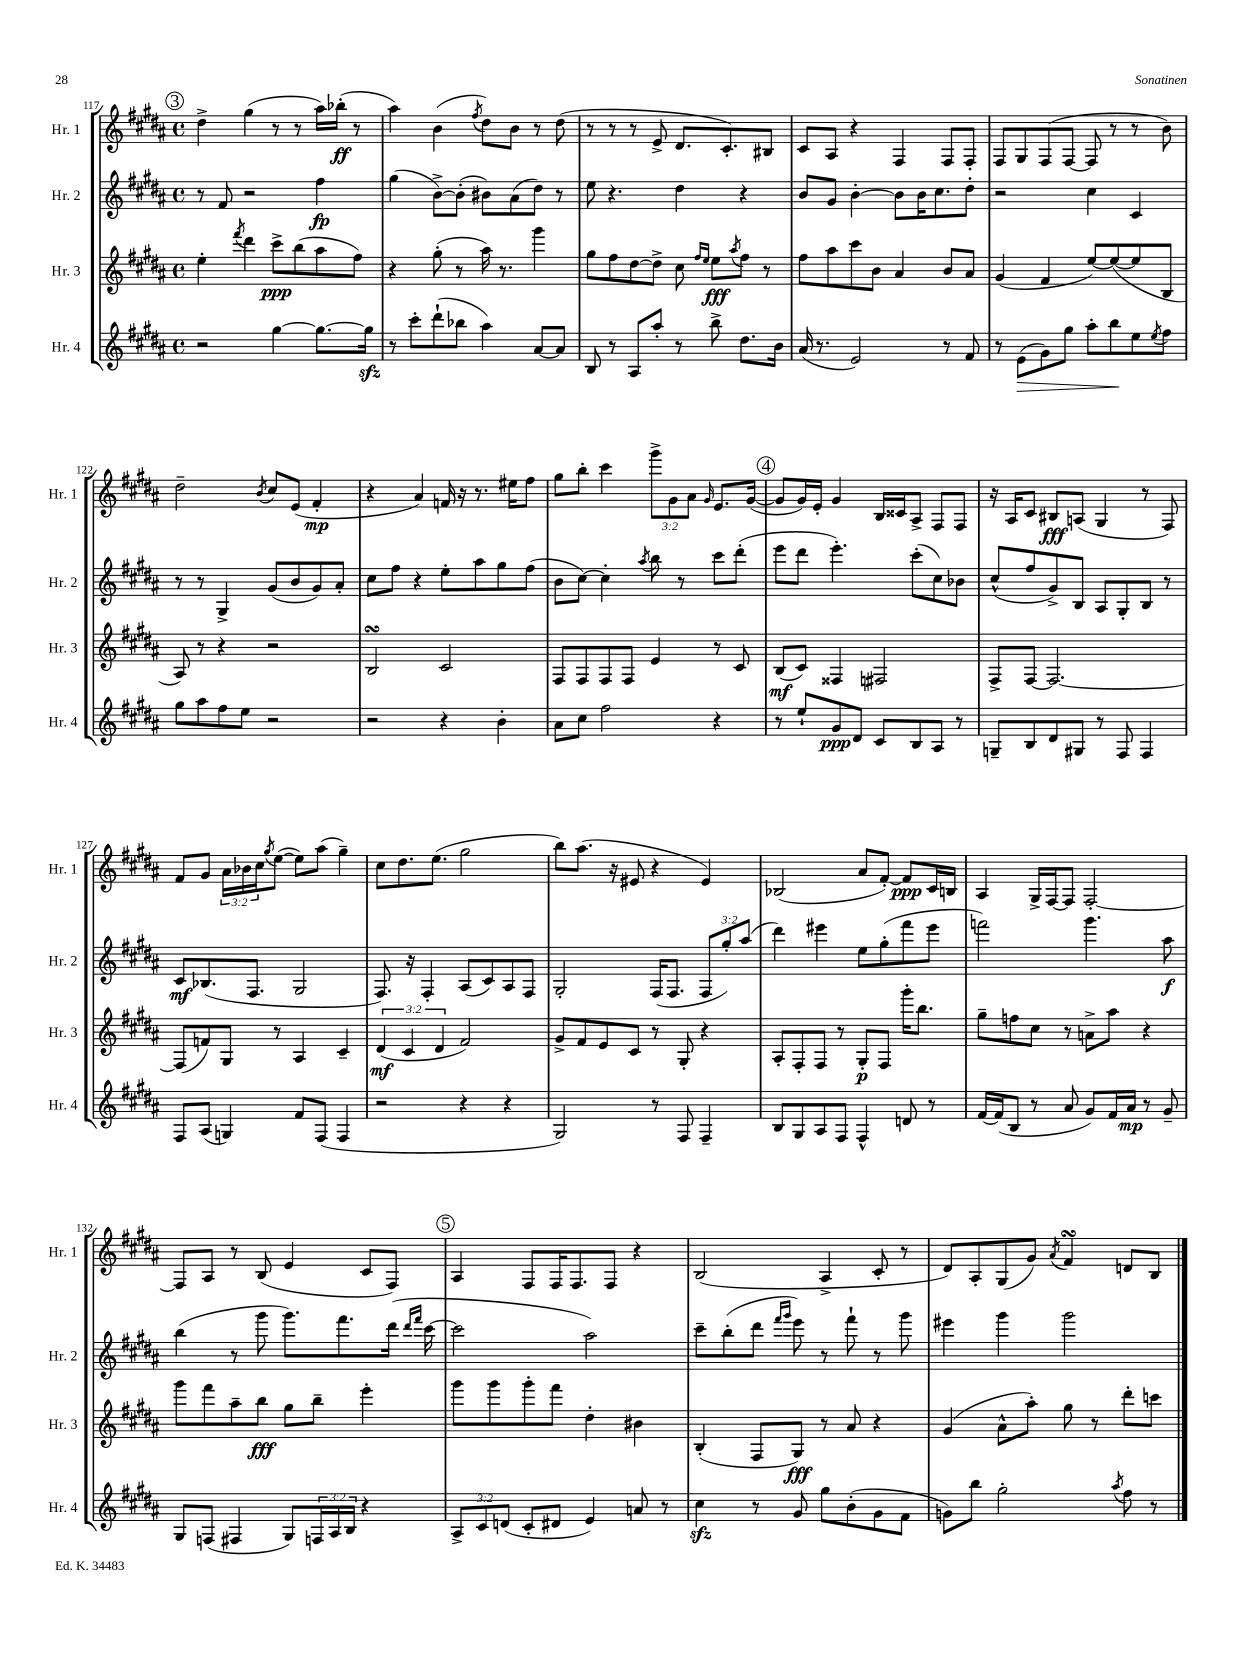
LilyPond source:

<<
\new StaffGroup <<
\new Staff = "s0" \with { instrumentName = "Hr. 1" shortInstrumentName = "Hr. 1" } {
    \clef treble \key b \major \defaultTimeSignature \time 4/4 \override Staff.TupletNumber.text = #tuplet-number::calc-fraction-text
    \mark \markup { \circle "3" } dis''4-> gis''4( r8 r8 ais''16) bes''16-.\ff( r8 |
    ais''4) b'4( \acciaccatura { fis''8 } dis''8) b'8 r8 dis''8( |
    r8 r8 r8 e'8-> dis'8. cis'8.-.) bis8 |
    cis'8 ais8 r4 fis4 fis8 fis8-. |
    fis8 gis8 fis8( fis8~ fis8 r8 r8 b'8) |
    dis''2-- \acciaccatura { b'8 } cis''8 e'8( fis'4-.\mp |
    r4 ais'4) f'16 r16 r8. eis''16 fis''8 |
    gis''8 b''8-. cis'''4 \tuplet 3/2 { gis'''8-> gis'8 ais'8 } \grace { gis'16 } e'8. gis'16~( |
    \mark \markup { \circle "4" } gis'8 gis'16) e'16-. gis'4 b16 cisis'16 ais8-> fis8 fis8 |
    r16 ais16 cis'8 bis8\fff a8( gis4 r8 fis8) |
    fis'8 gis'8 \tuplet 3/2 { ais'16 bes'16 cis''16 } \acciaccatura { gis''8 } e''8~( e''8) ais''8( gis''4--) |
    cis''8 dis''8. e''8.( gis''2 |
    b''8) ais''8.( r16 eis'8 r4 eis'4) |
    bes2( ais'8 fis'8~-.) fis'8\ppp cis'16 b16 |
    ais4 gis16-> fis16~ fis8 fis2~-. |
    fis8 ais8 r8 b8( e'4 cis'8 fis8) |
    \mark \markup { \circle "5" } ais4 fis8 fis16 fis8. fis8 r4 |
    b2( ais4-> cis'8-. r8 |
    dis'8) ais8-. gis8( gis'8) \acciaccatura { ais'8 } fis'4\turn d'8 b8 \bar "|." |
}
\new Staff = "s1" \with { instrumentName = "Hr. 2" shortInstrumentName = "Hr. 2" } {
    \clef treble \key b \major \defaultTimeSignature \time 4/4 \override Staff.TupletNumber.text = #tuplet-number::calc-fraction-text
    \mark \markup { \circle "3" } r8 fis'8 r2 fis''4\fp |
    gis''4( b'8~->) b'8-.( bis'8) ais'8( dis''8) r8 |
    e''8 r4. dis''4 r4 |
    b'8 gis'8 b'4~-. b'8 b'16 cis''8. dis''8-. |
    r2 cis''4 cis'4 |
    r8 r8 gis4-> gis'8( b'8 gis'8) ais'8-. |
    cis''8 fis''8 r4 e''8-. ais''8 gis''8 fis''8( |
    b'8 cis''8~) cis''4-. \acciaccatura { ais''8 } b''8 r8 cis'''8 dis'''8-.( |
    \mark \markup { \circle "4" } e'''8 dis'''8 e'''4.-.) cis'''8-.( cis''8) bes'8 |
    cis''8-^( fis''8 gis'8->) b8 ais8 gis8-. b8 r8 |
    cis'8\mf bes8.( fis8. gis2 |
    fis8.) r16 fis4-. ais8( cis'8) ais8 fis8 |
    gis2-. fis16( fis8. \tuplet 3/2 { fis8 gis''8-.) ais''8( } |
    dis'''4) eis'''4 e''8 gis''8-.( fis'''8 eis'''8 |
    f'''2) gis'''4. ais''8\f |
    b''4( r8 gis'''8 gis'''8.) fis'''8. dis'''16( \grace { dis'''16 fis'''16 } cis'''16~ |
    \mark \markup { \circle "5" } cis'''2 ais''2) |
    cis'''8-- b''8-.( dis'''8 \grace { fis'''16 gis'''16 } e'''8) r8 fis'''8-! r8 gis'''8 |
    eis'''4 gis'''4 gis'''2 \bar "|." |
}
\new Staff = "s2" \with { instrumentName = "Hr. 3" shortInstrumentName = "Hr. 3" } {
    \clef treble \key b \major \defaultTimeSignature \time 4/4 \override Staff.TupletNumber.text = #tuplet-number::calc-fraction-text
    \mark \markup { \circle "3" } e''4-. \acciaccatura { fis'''8 } dis'''4 cis'''8->\ppp b''8( ais''8 fis''8) |
    r4 gis''8-.( r8 ais''16) r8. gis'''4 |
    gis''8 fis''8 dis''8~ dis''8-> cis''8 \grace { fis''16 e''16 } e''8\fff \acciaccatura { ais''8 } fis''8 r8 |
    fis''8 ais''8 cis'''8 b'8 ais'4 b'8 ais'8 |
    gis'4( fis'4 e''8~) e''8~( e''8 b8 |
    ais8) r8 r4 r2 |
    b2\turn cis'2 |
    fis8 fis8 fis8 fis8 e'4 r8 cis'8 |
    \mark \markup { \circle "4" } b8\mf( cis'8) fisis4 fis2 |
    fis8-> fis8~ fis2.~ |
    fis8( f'8) gis8 r8 ais4 cis'4-- |
    \tuplet 3/2 { dis'4\mf( cis'4 dis'4 } fis'2) |
    gis'8-> fis'8 e'8 cis'8 r8 gis8-. r4 |
    ais8-. fis8-. fis8 r8 gis8-.\p fis8 gis'''16-. b''8. |
    gis''8-- f''8 cis''8 r8 a'8-> ais''8 r4 |
    gis'''8 fis'''8 ais''8-- b''8\fff gis''8 b''8-- e'''4-. |
    \mark \markup { \circle "5" } gis'''8 gis'''8 gis'''8-. fis'''8 dis''4-. bis'4 |
    b4-.( fis8 gis8\fff) r8 ais'8 r4 |
    gis'4( ais'8-^ ais''8-.) gis''8 r8 dis'''8-. c'''8 \bar "|." |
}
\new Staff = "s3" \with { instrumentName = "Hr. 4" shortInstrumentName = "Hr. 4" } {
    \clef treble \key b \major \defaultTimeSignature \time 4/4 \override Staff.TupletNumber.text = #tuplet-number::calc-fraction-text
    \mark \markup { \circle "3" } r2 gis''4~ gis''8.~ gis''16\sfz |
    r8 cis'''8-. dis'''8-!( bes''8 ais''4) ais'8~ ais'8 |
    b8 r8 ais8 ais''8-. r8 b''8-> dis''8. b'16 |
    ais'16( r8. e'2) r8 fis'8 |
    r8 e'8\>( gis'8) gis''8 ais''8-. b''8\! e''8 \acciaccatura { e''8 } fis''8 |
    gis''8 ais''8 fis''8 e''8 r2 |
    r2 r4 b'4-. |
    ais'8 cis''8 fis''2 r4 |
    \mark \markup { \circle "4" } r8 e''8-! gis'8\ppp dis'8 cis'8 b8 ais8 r8 |
    g8-- b8 dis'8 gis8 r8 fis8 fis4 |
    fis8 ais8( g4) fis'8 fis8( fis4 |
    r2 r4 r4 |
    gis2) r8 fis8 fis4-- |
    b8 gis8 ais8 fis8 fis4-^ d'8 r8 |
    fis'16~ fis'16( b8 r8 ais'8 gis'8) fis'16 ais'16\mp r8 gis'8-- |
    gis8 f8( fis4 gis8) \tuplet 3/2 { f16 ais16 b16 } r4 |
    \mark \markup { \circle "5" } \tuplet 3/2 { ais8-> cis'8 d'8( } cis'8-. dis'8 e'4) a'8 r8 |
    cis''4\sfz r8 gis'8 gis''8 b'8-.( gis'8 fis'8 |
    g'8) b''8 gis''2-. \acciaccatura { ais''8 } fis''8 r8 \bar "|." |
}
>>
>>
\layout { \context { \Score currentBarNumber = #117 } }
